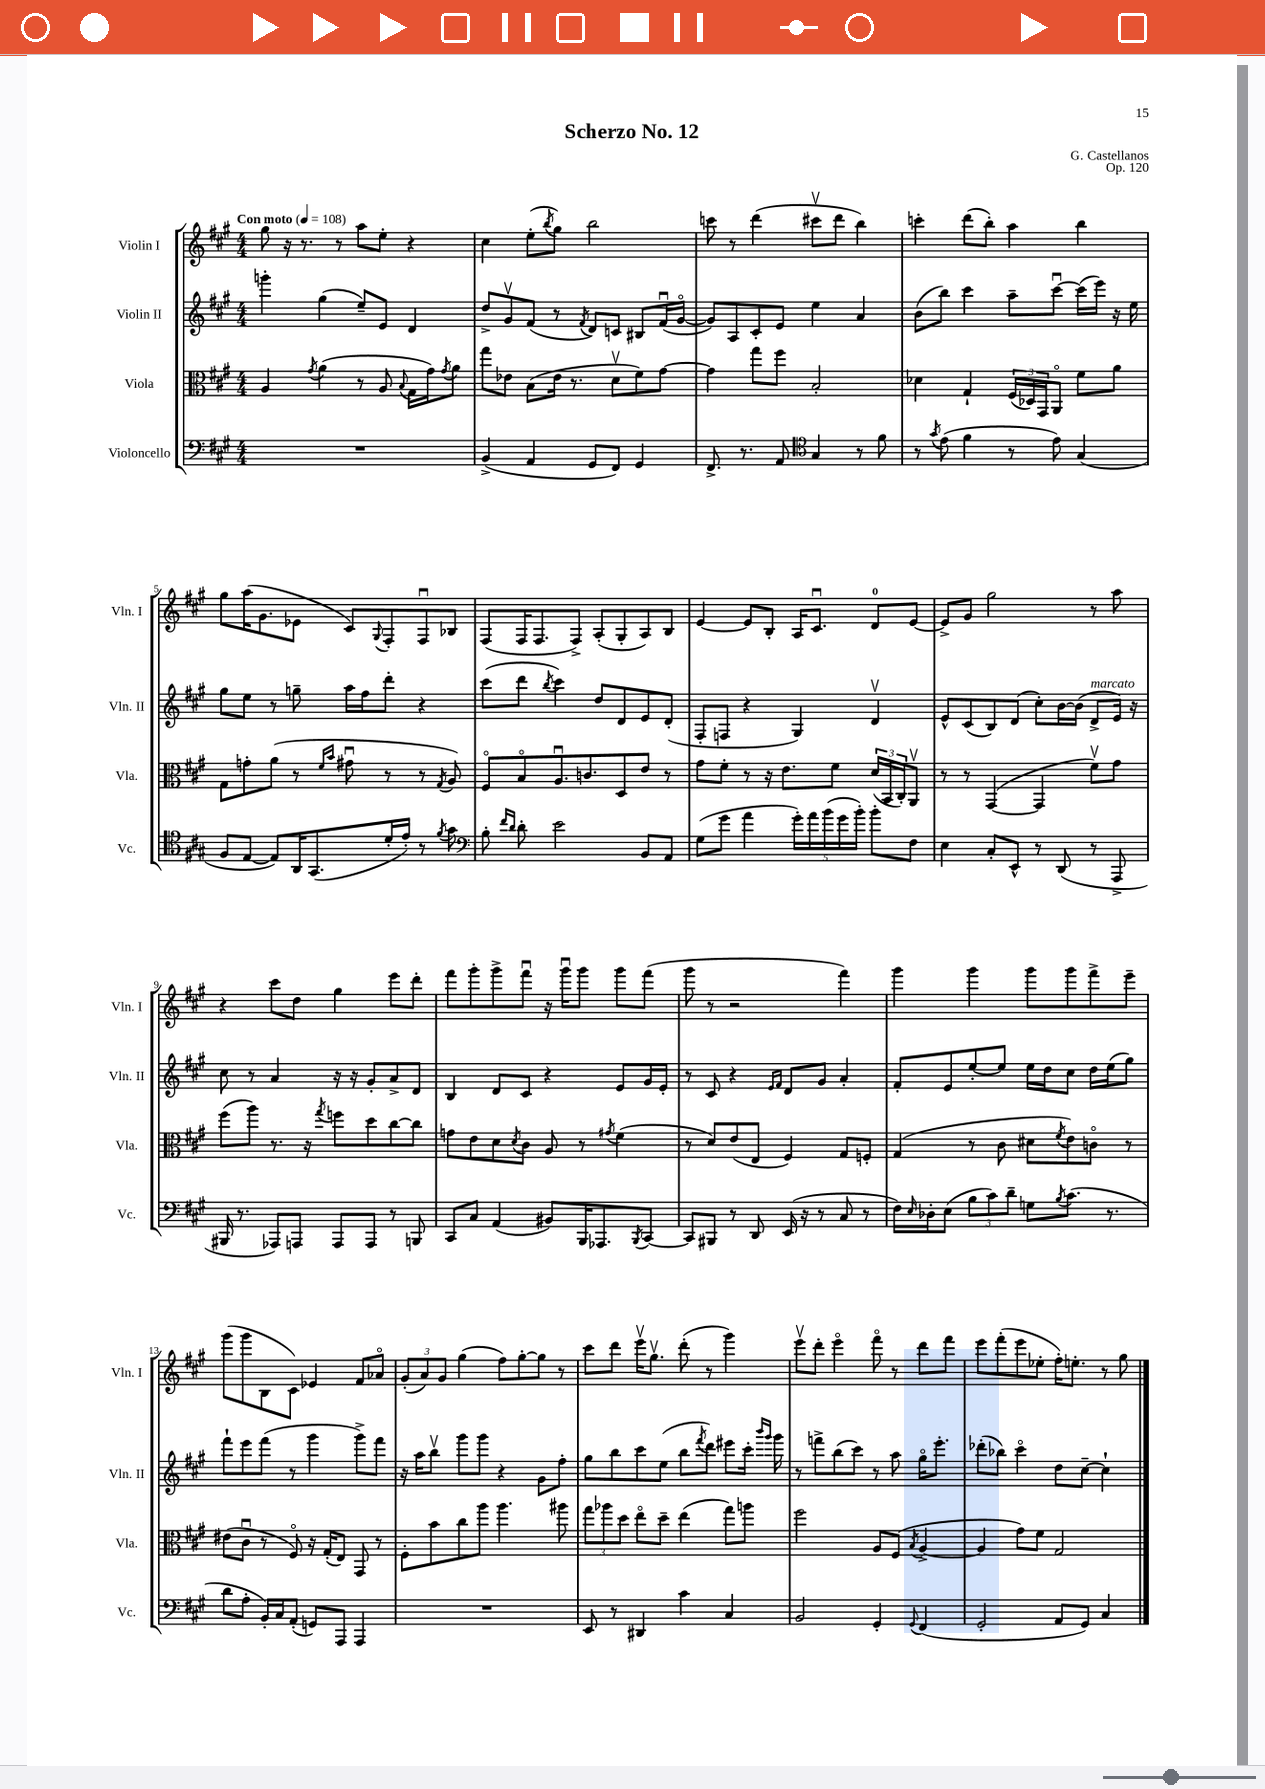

**kern	**kern	**kern	**kern
*part4	*part3	*part2	*part1
*staff4	*staff3	*staff2	*staff1
*I"Violoncello	*I"Viola	*I"Violin II	*I"Violin I
*I'Vc.	*I'Vla.	*I'Vln. II	*I'Vln. I
*clefF4	*clefC3	*clefG2	*clefG2
*k[f#c#g#]	*k[f#c#g#]	*k[f#c#g#]	*k[f#c#g#]
*M4/4	*M4/4	*M4/4	*M4/4
*MM108	*MM108	*MM108	*MM108
=1	=1	=1	=1
!	!	!	!LO:TX:a:B:t=Con moto
1r	4A/	4gggn'\	8gg#\
.	.	.	16r
.	.	.	8.r
.	8qg#/	.	.
.	(4a\	(4gg#\	.
.	.	.	8r
.	8r	8ee~/L)	8aa\L
.	8A/	8e/J	8ee'\J
.	8qqB/	.	.
.	16G#\LL	4d/	4r
.	16g#\J)	.	.
.	8qg#/	.	.
.	8a\J	.	.
=2	=2	=2	=2
(4BB^/	8gg#\L	8dd^/L	4cc#\
.	8e-X\J	8g#v/	.
4AA/	(8B\L	(8f#/J	(8ee'\L
.	.	.	8qbb/
.	16e-\Jk	8r	8gg#\J)
.	8.r	.	.
.	.	8qf#/	.
8GG#/L	.	8d/L)	2bb\
8FF#/J)	8dv\L	8cn/J	.
4GG#/	8f#\)	8B#X/L	.
.	[8g#\J	(16f#u/L	.
.	.	[16g#/JJ	.
=3	=3	=3	=3
8.FF#^/	4g#\]	8g#/L])	8cccn\
.	.	8A/	8r
8.r	.	.	.
.	8gg#\L	8c#'/	(4ddd\
8AA/	8ff#\J	8e/J	.
*clefC4	*	*	*
4G#/	2B'/	4ee\	8ccc#Xv\L
.	.	.	8ddd\J
8r	.	4a/	4bb\)
8f#\	.	.	.
=4	=4	=4	=4
8r	4d-X\	(8b\L	4cccn'\
8qg#/	.	.	.
(8e\	.	8bb\J)	.
4f#\	4G#`/	4ccc#\	(8ddd\L
.	.	.	8bb'\J)
8r	(24F#/LL	8aa~\L	4aa\
.	24D-X/)	.	.
.	24GG#/J	.	.
8e\)	8AA/J	[8ccc#u\J	.
(4G#/	8f#\L	(16ccc#\LL]	4bb\
.	.	16eee\JJ)	.
.	8a\J	16r	.
.	.	16ee\	.
!!LO:LB:g=z
=5	=5	=5	=5
8F#/L	8G#\L	8gg#\L	8gg#\L
[8E/J	8gn'\	8ee\J	(16aa\K
.	.	.	8.g#\
8E/L])	(8a\J	8r	.
16AA/K	8r	8ggn~\	8e-X\J
(8.GG#/	.	.	.
.	16qqf#/LL	.	.
.	16qqb/JJ	.	.
.	8g#Xu\	16aa\LL	8c#/L)
.	.	16ff#\J	.
.	.	.	8qqG#/
16d'/L	8r	8ddd'\J	8F#'/
16e'/JJ)	.	.	.
8r	8r	4r	8F#u/
8qf#/	8qG#/	.	.
8g#\	8A/)	.	8B-X/J
=6	=6	=6	=6
*clefF4	*	*	*
8B'\	8F#/L	(8ccc#\L	(8F#/L
16qqf#/LL	.	.	.
16qqd/JJ	.	.	.
8d'\	8B/	8ddd\J	16F#/K
.	.	.	8.F#/
.	.	8qbb/	.
2e\	8.Au/	4ccc#\)	.
.	.	.	8F#^/J)
.	8.cn/	.	.
.	.	8dd/L	(8A'/L
.	8D/	8d/	8G#'/
8BB/L	8e/J	8e/	8A/)
8AA/J	8r	(8d'/J	8B/J
=7	=7	=7	=7
(8G#\L	8g#\L	8F#'/L	[4e/
8g#\J	8f#'\J	8Fn/J	.
4a\	8r	4r	8e/L]
.	16r	.	8B'/J
.	8.e\L	.	.
20g#'\LL)	.	4G#/)	16A/KL
20a\	.	.	.
.	.	.	8.c#u/J
(20b\	.	.	.
.	8f#\J	.	.
20g#\	.	.	.
20b'\JJ)	.	.	.
8b'\L	(24d/LL	4dv/	8d/L
.	24BB/	.	.
.	24C#'/J)	.	.
8F#\J	8AAv/J	.	[8e/J
=8	=8	=8	=8
4E\	8r	8e^^/L	8e^/L]
.	8r	(8c#/	8g#/J
8C#'/L	([4GG#/	8B/)	2gg#\
8EE^^/J	.	(8d/J	.
8r	4GG#/]	8cc#'\L)	.
(8DD/	.	[16b\L	.
.	.	(16b\JJ]	.
!	!	!LO:TX:a:i:t=marcato	!
8r	8f#v\L)	8d^/L	8r
8AAA^/	8g#\J	16e/Jk)	8aa\
.	.	16r	.
!!LO:LB:g=z
=9	=9	=9	=9
16BBB#X/	(8ff#\L	8cc#\	4r
8.r	.	.	.
.	8aa\J)	8r	.
8AAA-X/L)	8.r	4a/	8ccc#\L
8AAAn/J	.	.	8dd\J
.	16r	.	.
.	8qgg#/	.	.
8AAA/L	8ffn\L	16r	4gg#\
.	.	16r	.
8AAA/J	8dd\	8g#'/L	.
8r	[8cc#\	8a^/	8eee\L
8BBBn/	8cc#\J]	8d/J	8ddd'\J
=10	=10	=10	=10
8CC#/L	8gn\L	4B/	8fff#\L
8C#/J	8e\	.	8ggg#'\
(4AA/	8d\	8d/L	8ggg#^\
.	8qd/	.	.
.	8c#\J	8c#/J	8fff#u\J
8BB#X/L)	8A/	4r	16r
.	.	.	16ggg#u\KL
16BBB/K	8r	.	8ggg#\J
8.AAA-X/	.	.	.
.	8qg#X/	.	.
.	(4f#\	8e/L	8ggg#\L
8qBBB/	.	.	.
[8CC#/J	.	16g#/L	(8fff#\J
.	.	16e'/JJ	.
=11	=11	=11	=11
8CC#/L]	8r	8r	8ggg#\
8BBB#X/J	8d/L)	8c#/	8r
8r	(8e/	4r	2r
8DD/	8E/J	.	.
.	.	16qqe/LL	.
.	.	16qqf#/JJ	.
(16EE/	4F#/)	8d/L	.
16r	.	.	.
8r	.	8g#/J	.
8C#/	8G#/L	4a'/	4fff#\)
8r	8Fn'/J	.	.
=12	=12	=12	=12
16F#\LL)	(4G#/	8f#'/L	4ggg#\
16qqE/	.	.	.
16D-X'\J	.	.	.
(8E\J	.	8e/	.
12B\L	8r	[8ee'/	4ggg#\
12c#\)	.	.	.
.	8c#\	8ee/J]	.
12d~\J	.	.	.
8Gn\L	8d#X\L	16ee\LL	8ggg#\L
.	.	16dd\J	.
8qB/	8qf#/	.	.
(8.c#\J	8e\)	8cc#\J	8ggg#\
.	8cn\J	16dd\LL	8fff#^\
8.r	.	(16ee\J	.
.	8r	8gg#\J)	8eee~\J
!!LO:LB:g=z
=13	=13	=13	=13
8d\L	(8e#X\L	8fff#`\L	(8ggg#\L
8A'\J	8c#u\J	8eee\	8ggg#\
16BB'/LL)	8r	(8fff#\J	8B\
16C#/J	.	.	.
(8AA'/J	8F#/)	8r	8c#\J)
8GGn/L)	16r	4ggg#\	4e-X/
.	(16G#'/KL	.	.
8AAA/J	8E/J)	.	.
4AAA/	8GG#/	8ggg#^\L)	8f#/L
.	8r	8fff#\J	8a-X/J
=14	=14	=14	=14
1r	8F#'\L	16r	(12g#'/L
.	.	16aa\KL	.
.	.	.	12a/)
.	8b\	8bbv\J	.
.	.	.	12g#/J
.	8cc#\	8ggg#\L	(4gg#\
.	8aa\J	8ggg#\J	.
.	4.aa\	4r	8ff#\L)
.	.	.	[8gg#'\
.	.	8g#\L	8gg#\J]
.	8aa#X\	8ff#'\J	8r
=15	=15	=15	=15
8EE/	12gg#\L	8gg#\L	8ccc#\L
.	12aa-X\	.	.
8r	.	8bb\	8ddd\J
.	12dd\J	.	.
4DD#X/	8ee\L	8ccc#\	16eeev\KL
.	.	.	8.gg#v\J
.	8dd~\J	(8ee\J	.
4c#\	(4ee\	8bb\L	(8ddd'\
.	.	8qfff#/	.
.	.	8ddd\J)	8r
4C#/	8gg#\L)	8eee#X\L	4ggg#\)
.	8aan\J	16ccc#'\Jk	.
.	.	16qqbbb/LL	.
.	.	16qqggg#/JJ	.
.	.	16ggg#\	.
=16	=16	=16	=16
2BB/	2ff#\	8r	8eeev\L
.	.	8fffn^\L	8ddd'\J
.	.	(8bb\	4eee\
.	.	8ccc#\J)	.
4GG#'/	8A/L	8r	8fff#\
.	(8F#/J	8aa\	8r
8qqGG#/	8qB/	.	.
(4FF#/	[4A^/	16gg#\KL	8ddd\L
.	.	8.eee'\J	.
.	.	.	8fff#\J
=17	=17	=17	=17
2GG#'/	4A/]	(8ddd-X'\L	8eee\L
.	.	8bb-X\J)	(8fff#'\
.	8g#\L)	4ccc#\	8eee\
.	8f#\J	.	8ee-X'\J
8AA/L	2G#/	8dd\L	16ff#'\KL)
.	.	.	8.een'\J
8GG#/J)	.	[8cc#~\J	.
4C#/	.	4cc#`\]	8r
.	.	.	8gg#\
==	==	==	==
*-	*-	*-	*-
